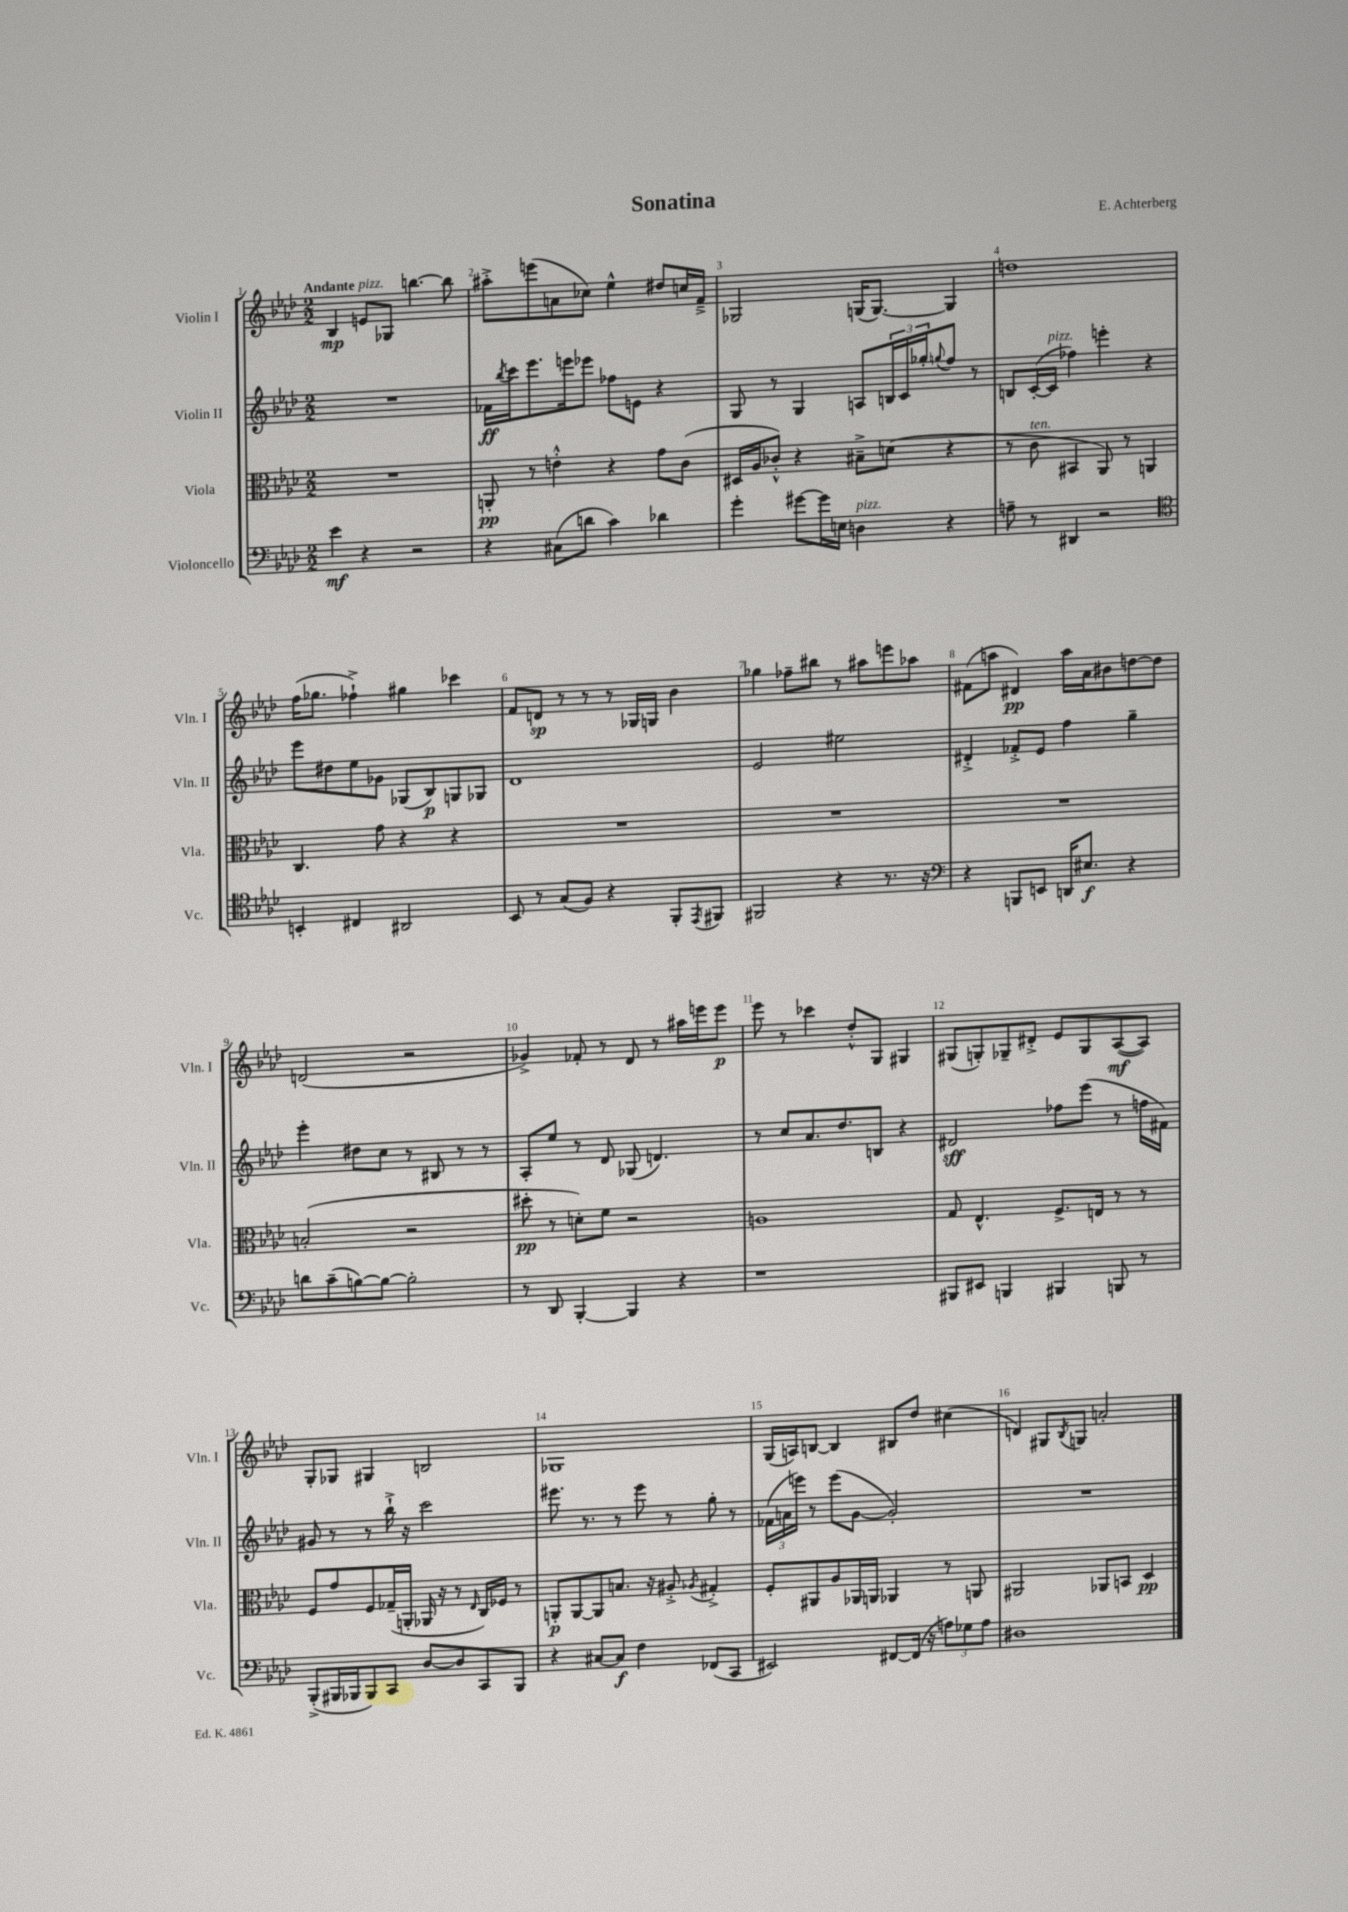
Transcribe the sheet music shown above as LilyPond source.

\header { title = "Sonatina" composer = "E. Achterberg" }
<<
\new StaffGroup <<
\new Staff = "s0" \with { instrumentName = "Violin I" shortInstrumentName = "Vln. I" } {
    \clef treble \key aes \major \numericTimeSignature \time 2/2 \tempo "Andante"
    bes4\mp e'8^\markup { \italic "pizz." } ges8 b''4.~ b''8 |
    ais''8-.-> e'''8( a'8 ces''8) ees''4-^ dis''8 c''16 f'16---> |
    ges2 g16( g8.~) g4 |
    d''1 |
    f''16( ges''8. fes''4-!->) gis''4 ces'''4 |
    f'8 d'8\sp r8 r8 r8 ges16 g16 bes'4 |
    ges''4 fes''8-- bis''8 r8 ais''8 e'''8 aes''8 |
    fis'8( a''8 dis'4\pp) a''16 aes'16 bis'8 d''8~ d''8 |
    d'2( r2 |
    ges'4->) fes'8-. r8 des'8 r8 ais''16 e'''16 e'''8\p |
    ees'''8 r8 ces'''4 des''8-.-^ g8 gis4 |
    gis8( g8-.) ges8-- dis'8-.-> ees'8 ges8 aes8~\mf( aes8) |
    g8-. ges8 gis4 b2 |
    ges1 |
    g16( a16) b8~ b4 bis8 des''8 cis''4( |
    d'4) gis8 \acciaccatura { bes8 } g8 a'2-. \bar "|." |
}
\new Staff = "s1" \with { instrumentName = "Violin II" shortInstrumentName = "Vln. II" } {
    \clef treble \key aes \major \numericTimeSignature \time 2/2
    R1 |
    fes'16\ff \acciaccatura { bes''8 } c'''16 ees'''8. e'''16 ees'''8 fes''8 e'8 r4 |
    g8 r8 g4 a8 \tuplet 3/2 { b16 c'16 ges''16-. } \appoggiatura { g''8 } f''8 r8 |
    b8 c'16~-.( c'16^\markup { \italic "pizz." } fes''4) e'''4-. r4 |
    ees'''8 dis''8 ees''8 ges'8 ges8( bes8\p) g8 ges8 |
    des'1 |
    ees'2 eis''2 |
    dis'4-.-> fes'8-.-> ees'8 f''4 g''4-- |
    ees'''4-. dis''8 c''8 r8 bis8 r8 r8 |
    aes8-. ees''8 r8 des'8 ges8( d'4.) |
    r8 c''8 aes'8. des''8. b8 r4 |
    dis'2\sff fes''8 ees'''8( r8 f''16 fis'16) |
    gis'8 r8 r8 bes''16-!-> r16 c'''2 |
    eis'''8. r8. r8 eis'''8 r8 g''8-. r8 |
    \tuplet 3/2 { fes'16( a'16 e'''16) } r8 e'''8( g'8~ g'2-.) |
    R1 \bar "|." |
}
\new Staff = "s2" \with { instrumentName = "Viola" shortInstrumentName = "Vla." } {
    \clef alto \key aes \major \numericTimeSignature \time 2/2
    R1 |
    a,8-.\pp r8 e'4-.-^ r4 g'8 c'8( |
    dis16 aes16 ces'8-.-^) r4 bis8---> d'8( r4 |
    r8 c'8^\markup { \italic "ten." } bis,4 aes,8) r8 a,4 |
    c4. g'8 r4 r4 |
    R1 |
    R1 |
    R1 |
    b2-.( r2 |
    dis''8-.\pp r8 d'8-.) f'8 r2 |
    a1 |
    g8 ees4.-^ f8.-> e16 r8 r8 |
    f8 g'8 f8 ges16--( a,16-. aes,16 r16 r8 \grace { ees16 } c16) fes16 r8 |
    a,8-.\p a,8~ a,8 b8. r16 ais8-.-> \acciaccatura { aes8 } gis4-.-> |
    f8-. ais,8 aes8 aes,16 a,16 aes,4 r8 a,8 |
    ais,2 aes,8 b,8 des4\pp \bar "|." |
}
\new Staff = "s3" \with { instrumentName = "Violoncello" shortInstrumentName = "Vc." } {
    \clef bass \key aes \major \numericTimeSignature \time 2/2
    ees'4\mf r4 r2 |
    r4 cis8( d'8 c'4) des'4 |
    g'4-. gis'8~ gis'16 e16 d4^\markup { \italic "pizz." } r4 |
    a8-- r8 dis,4 r2 |
    \clef tenor b,4-. cis4 ais,2 |
    bes,8 r8 g8( f8) r4 f,8-. \acciaccatura { ees,8 } fis,8 |
    fis,2 r4 r8. r16 |
    \clef bass r4 b,,8 e,8 d,16 eis8.\f r4 |
    d'8 c'8--( b8~) b8~ b2-. |
    r8 des,8 bes,,4~-. bes,,4 r4 |
    r1 |
    bis,,8 eis,8 b,,4 bis,,4 b,,8 r8 |
    bes,,8-.->( bis,,16 bes,,16 bes,,8) c,8 des8~ des8 c,8 bes,,8 |
    r4 cis8~ cis8\f f4 fes,8( c,8 |
    eis,2) fis,8~ fis,16( r16 \tuplet 3/2 { a8) ges8 a8 } |
    dis1 \bar "|." |
}
>>
>>
\layout { \context { \Score \override BarNumber.break-visibility = ##(#f #t #t) barNumberVisibility = #all-bar-numbers-visible } }
